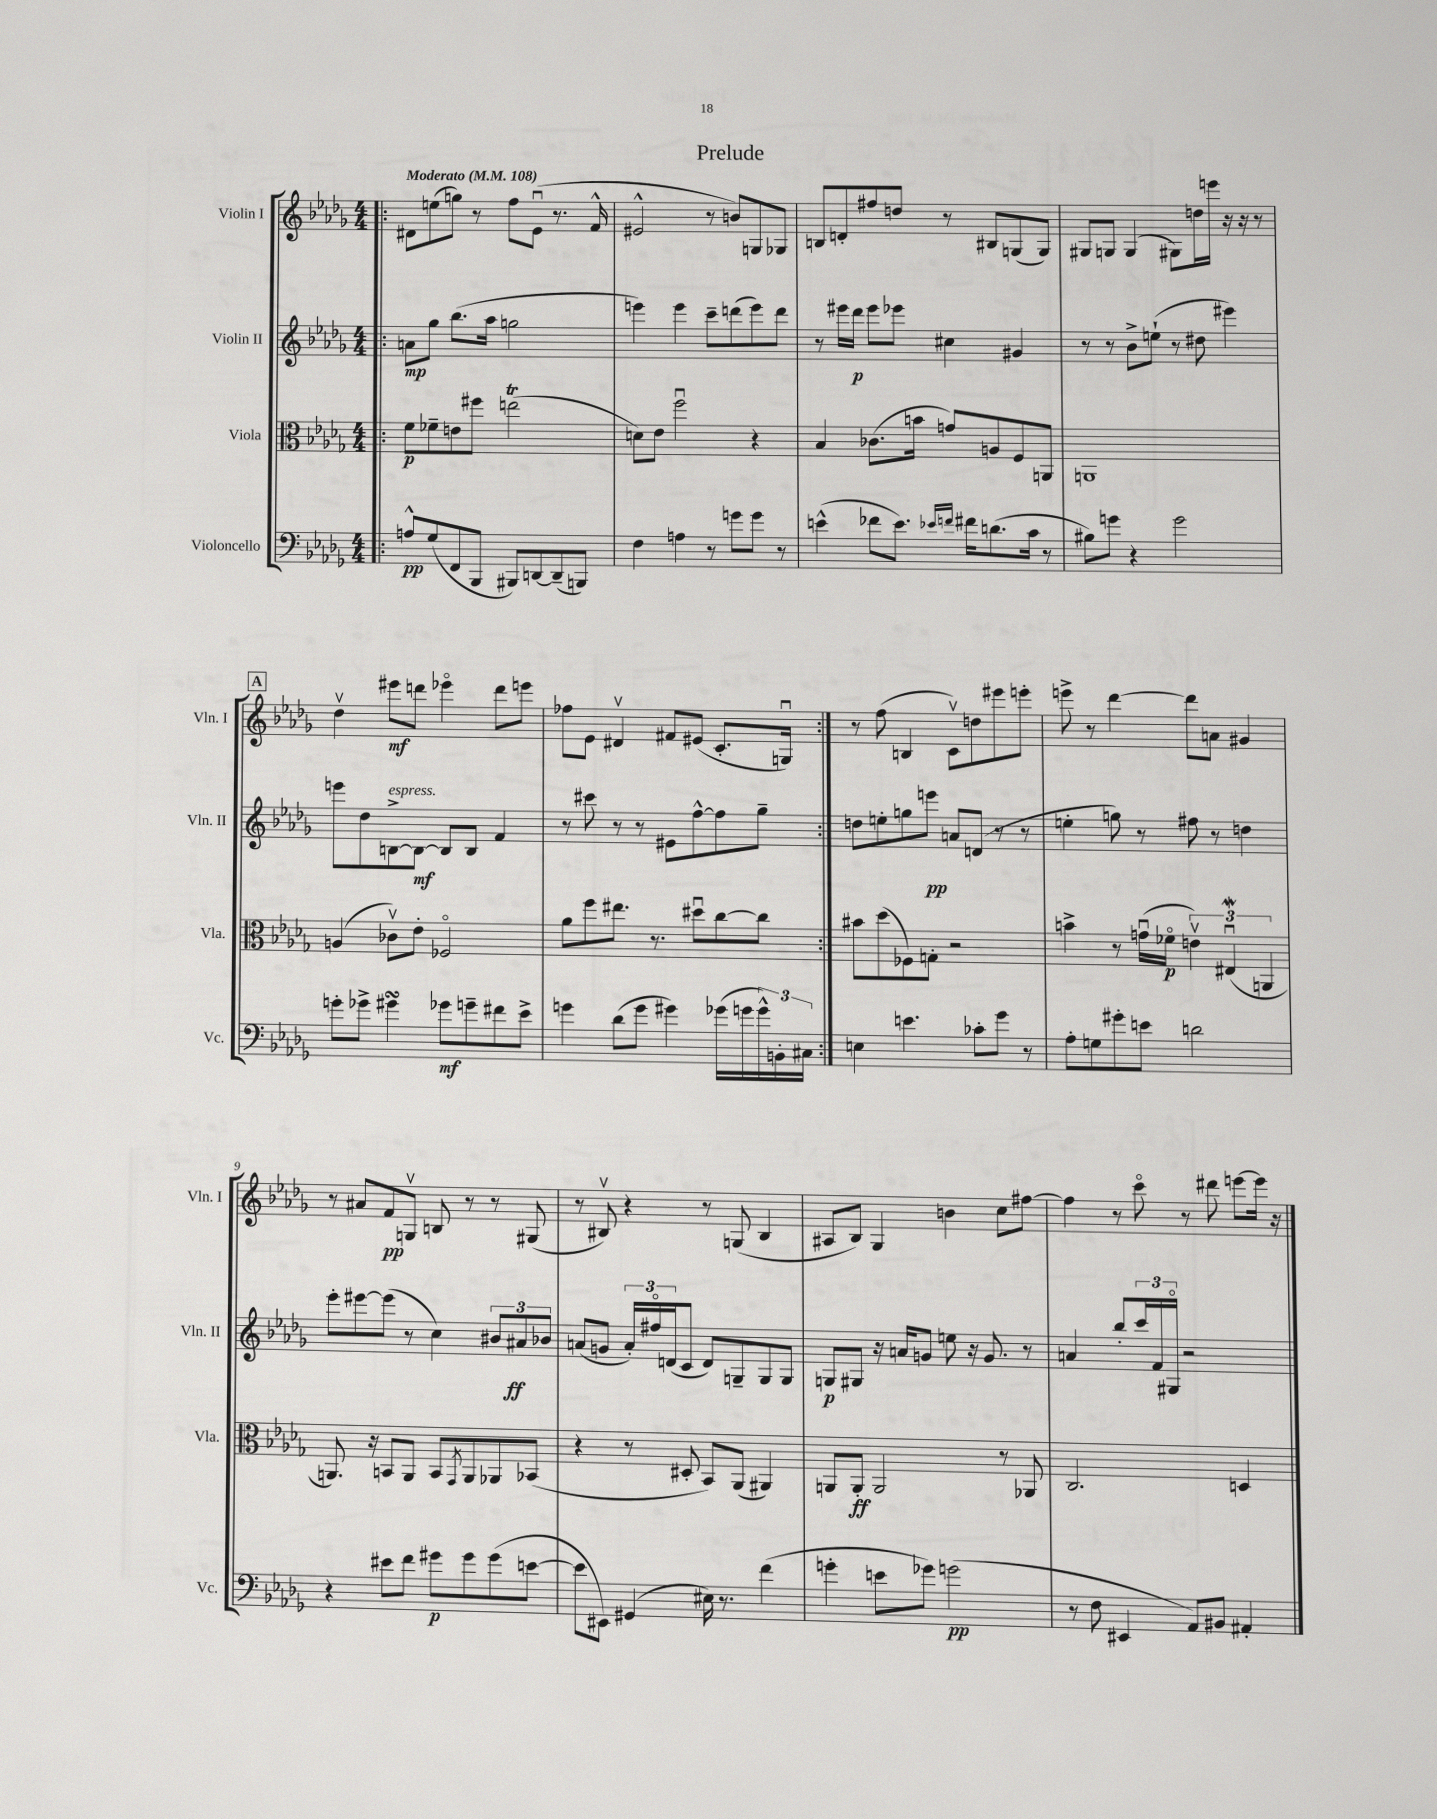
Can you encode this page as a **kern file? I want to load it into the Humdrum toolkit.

**kern	**kern	**kern	**kern
*staff4	*staff3	*staff2	*staff1
*clefF4	*clefC3	*clefG2	*clefG2
*k[b-e-a-d-g-]	*k[b-e-a-d-g-]	*k[b-e-a-d-g-]	*k[b-e-a-d-g-]
*M4/4	*M4/4	*M4/4	*M4/4
*MM108	*MM108	*MM108	*MM108
=!|:	=!|:	=!|:	=!|:
8A^^	8f	8a	8d#
(8G-	8f-~	8gg-	(8ee
8FF	8e	(8.bb-	8gg)
8BBB-	8ff#	.	8r
.	.	16aa-	.
8BBB#)	(2ee	2gg	8ff
[8DD	.	.	(8e-u
(8DD~]	.	.	8.r
8BBB)	.	.	.
.	.	.	16f^^
=	=	=	=
4F	8d)	4eee)	2e#^^
.	8e-	.	.
4A	2ffu	4eee	.
8r	.	8ccc~	8r
8g	.	(8ddd	8b)
8g	4r	8eee)	8G
8r	.	8ddd	8G-
=	=	=	=
(4e^^	4B-	8r	8B
.	.	16eee#	8d'
.	.	16ddd-	.
8f-	(8.c-	8eee#	8ff#
8.e)	.	8eee-	8dd
.	16b	.	.
.	8g)	4cc#	8r
16qqe-	.	.	.
16qqf	.	.	.
16f#	.	.	.
(8.d	8A	.	8B#
.	8F	4g#	(8G
16c	.	.	.
8r	8AA	.	8G)
=	=	=	=
8B#)	1AA	8r	8G#
8g	.	8r	8G
4r	.	8b-^	(4G
.	.	(8ee`	.
2g	.	8r	8G#)
.	.	8dd#	16dd
.	.	.	16eee
.	.	4eee#)	16r
.	.	.	16r
.	.	.	8r
=	=	=	=
8g'	(4A	8eee	4dd-v
8g-^	.	8dd-	.
4g#	8c-v)	[8B^	8eee#
.	8e-'	8B_	8ddd
8g-	2F-o	8B]	4eee-o
8g~	.	8B	.
8f#	.	4f	8ddd
8e-^	.	.	8eee
=	=	=	=
4g	8a-	8r	8ff-
.	8ff	8ccc#	8e-
(8d-	8.ee#	8r	4d#v
8g	.	8r	.
.	8.r	.	.
4g#)	.	8e#	8f#
.	8dd#u	[8ff^^	(8e#
(16g-	[8cc	8ff]	8.c'
16g	.	.	.
24g^^)	8cc]	8gg-~	.
24BB'	.	.	.
.	.	.	16Gu)
24C#	.	.	.
=:|!	=:|!	=:|!	=:|!
4E	8b#	8dd	8r
.	(8dd-	8ee'	(8ff
4.e	8F-)	8gg	4B
.	8G'	8eee	.
.	2r	8a	8cv)
8c-'	.	(8d	8dd
8g-	.	8r	8eee#
8r	.	8r	8eee'
=	=	=	=
8A-'	4b^	4ee'	8eee^
8G	.	.	8r
8g#'	8r	8gg)	[4ddd-
8e	(16gu	8r	.
.	16f-o	.	.
2d	6ev)	8ff#	8ddd-]
.	.	8r	8a
.	(6E#u	.	.
.	.	4dd	4g#
.	6AA	.	.
=	=	=	=
4r	8.AA)	8eee-'	8r
.	.	[8eee#	8a#
.	16r	.	.
8e#	8BB	(8eee#]	8f
8f	8AA	8r	8Gv
8g#	8BB	4cc)	8B
.	8qGG-	.	.
8g#	8AA	.	8r
(8g#	8AA-	12b#	8r
.	.	12a#	.
[8e	(8BB-	.	(8G#
.	.	12b-	.
=	=	=	=
8e]	4r	(8a	8r
8EE#)	.	8g	8B#v)
(4GG#	8r	24a')	4r
.	.	24ff#o	.
.	.	(24d	.
.	8D#'	8c	.
16E#)	8BB-)	8d)	8r
8.r	.	.	.
.	(8AA-	8G~	(8G
(4f	4AA#)	8G	4B#
.	.	8G	.
=	=	=	=
4g'	8AA	8G	8A#
.	8AA'	8G#	8B-)
8e	2AA	16r	4G-
.	.	16a	.
8g-)	.	8g	.
(2g	.	8ee	4b
.	.	16r	.
.	.	8.g	.
.	8r	.	8cc
.	8AA-	8r	[8ff#
=	=	=	=
8r	2.C	4a	4ff#]
8F	.	.	.
4EE#	.	8bb-'	8r
.	.	24ccc	8ccco
.	.	24f	.
.	.	24G#o	.
8AA-)	.	2r	8r
8BB#	.	.	8ddd#
4AA#'	4D	.	[8eee
.	.	.	16eee]
.	.	.	16r
==	==	==	==
*-	*-	*-	*-
